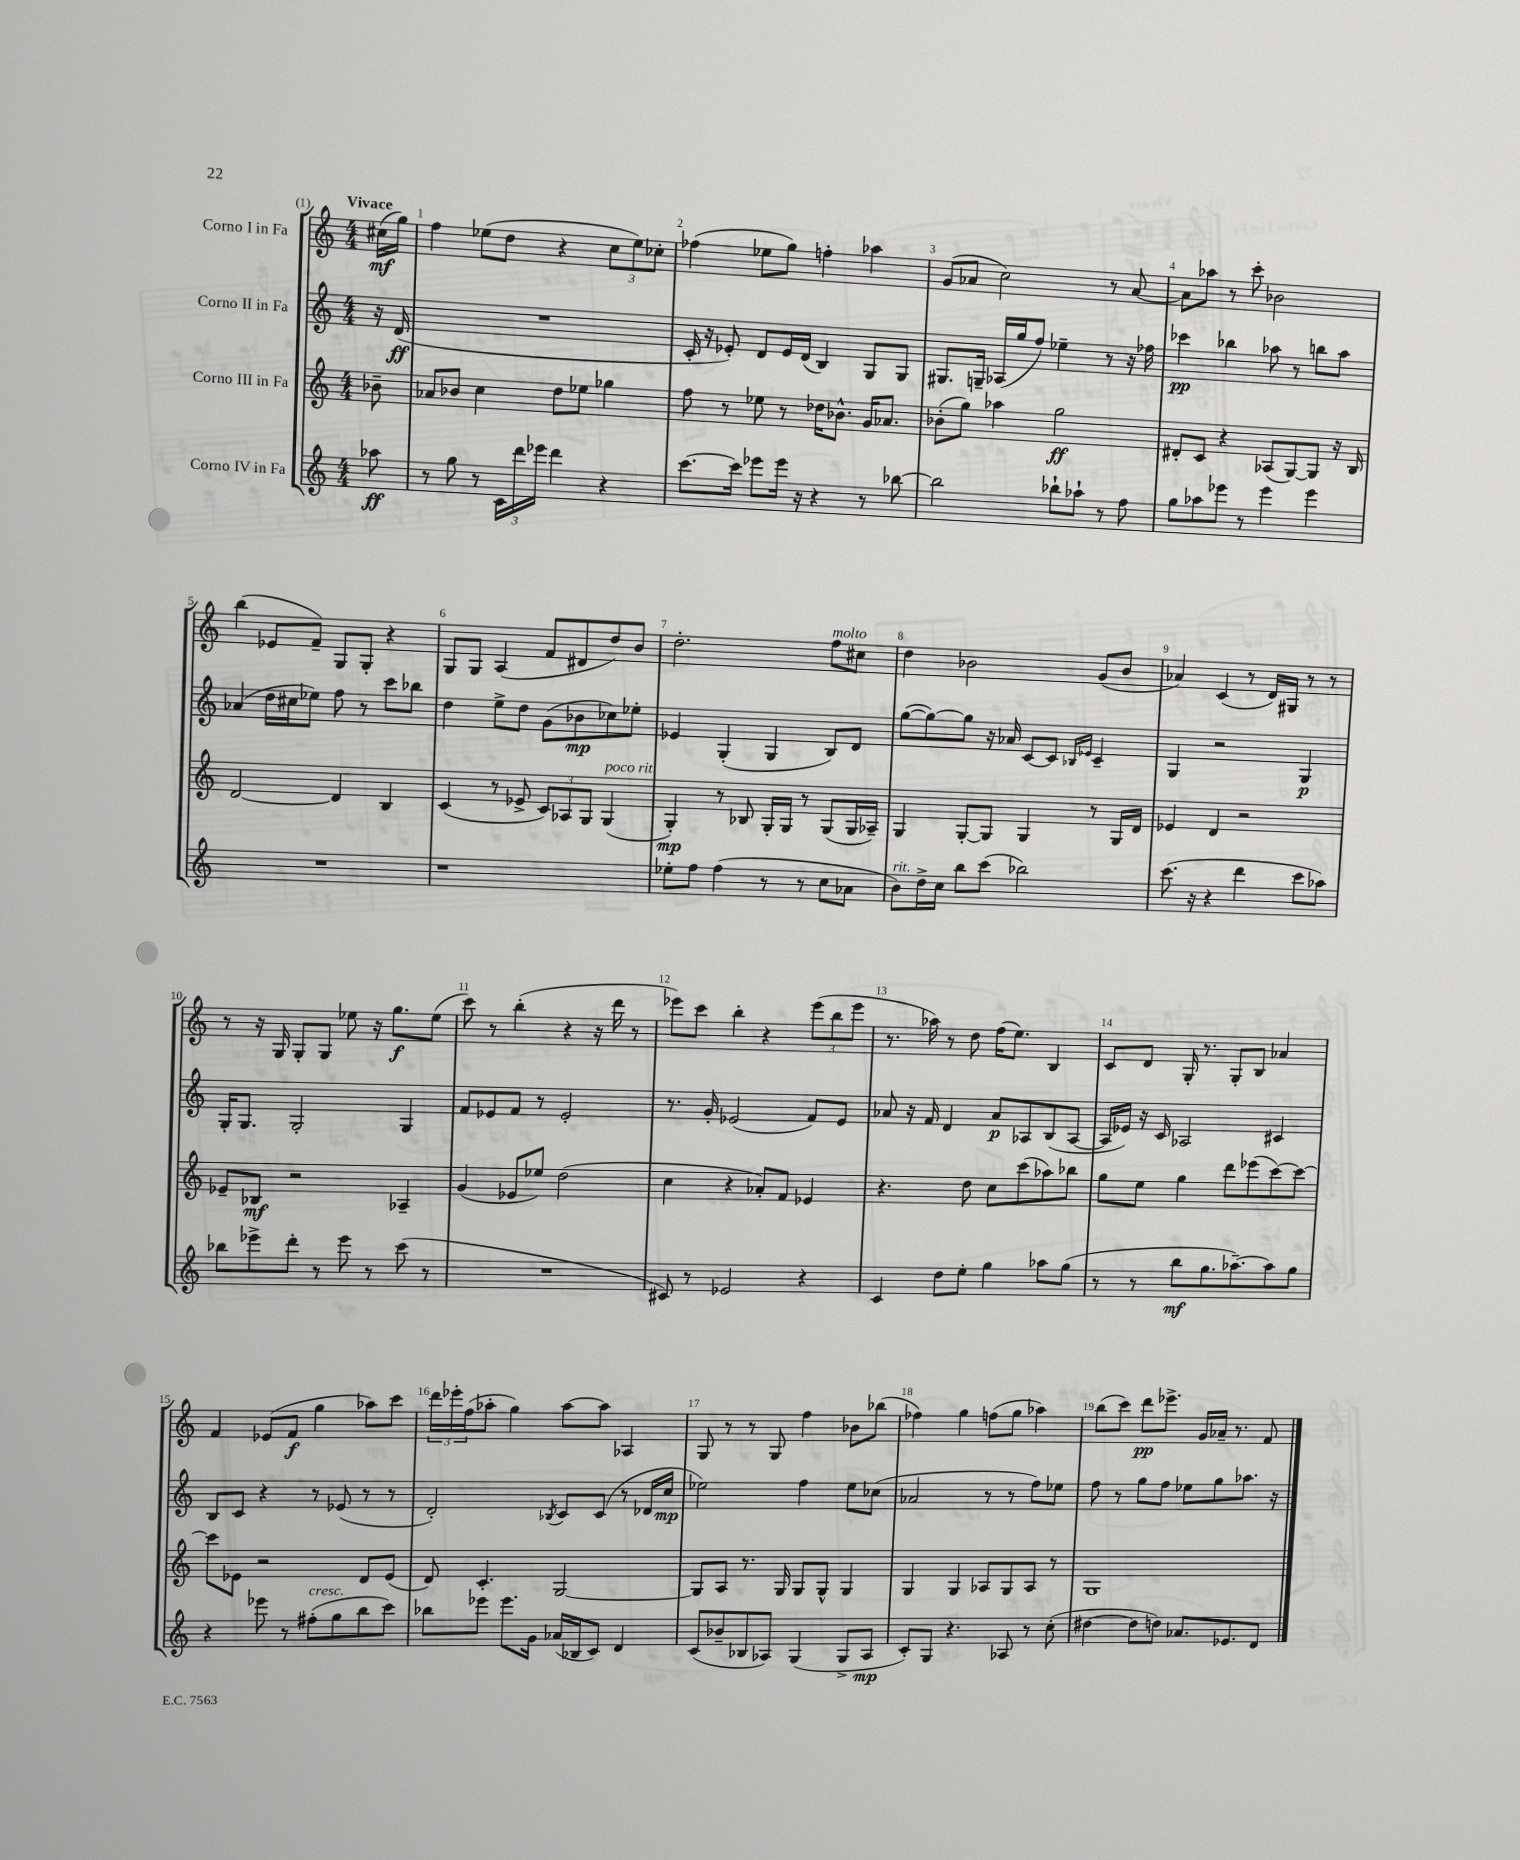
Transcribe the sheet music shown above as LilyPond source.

<<
\new StaffGroup <<
\new Staff = "s0" \with { instrumentName = "Corno I in Fa" } {
    \clef treble \key c \major \numericTimeSignature \time 4/4 \partial 8 \tempo "Vivace"
    cis''16\mf( g''16) |
    f''4 ees''8( d''8 r4 \tuplet 3/2 { c''8 ees''8) ces''8-. } |
    fes''4( ees''8 g''8) f''4-. aes''4 |
    g'8( aes'8 c''2) r8 aes'8~ |
    aes'8 aes''8 r8 c'''8-. bes'2 |
    b''4( ees'8 f'8--) g8 g8-. r4 |
    g8 g8 a4( f'8 dis'8 d''8) b'8 |
    d''2.-. f''8^\markup { \italic "molto" } cis''8 |
    d''4 bes'2 g'8( bes'8 |
    aes'4) c'4( r8 d'16) gis16 r8 r8 |
    r8 r16 g16 g8-. g8 ees''8 r16 g''8.\f ees''8( |
    c'''8) r8 b''4-.( r4 r16 d'''16 r8 |
    ees'''8) c'''8 b''4-. r4 \tuplet 3/2 { ees'''8( b''8 ees'''8 } |
    r8. aes''16) r8 d''8 f''16( e''8.) b4 |
    c'8 d'8 g16-. r8. g8-. b8 aes'4 |
    f'4 ees'8( f'8\f g''4 aes''8) c'''8 |
    \tuplet 3/2 { d'''16 ees'''16-. f''16( } aes''8-. g''4) aes''8~ aes''8 aes4 |
    g8 r8 r8 g8 f''4 bes'8 bes''8( |
    fes''4) g''4 f''8( g''8 aes''4) |
    b''8( c'''8) d'''8\pp ees'''8.-> g'16 aes'16-- r8. f'8 \bar "|." |
}
\new Staff = "s1" \with { instrumentName = "Corno II in Fa" } {
    \clef treble \key c \major \numericTimeSignature \time 4/4 \partial 8
    r16 d'16\ff( |
    R1 |
    c'16-. r16 ees'8-.) d'8 ees'16 d'16( b4) g8 g8 |
    gis8. g16-- aes16( g''16 f''8) ees''4-- r8 r16 fes''16 |
    ces'''4\pp bes''4 aes''8 r8 b''8 aes''8 |
    aes'4( d''16 cis''16 ees''8) f''8 r8 c'''8 bes''8 |
    d''4 e''8-> d''8 g'8( bes'8\mp ces''8) ees''8-. |
    ees'4 g4-.( g4 b8) d'8 |
    g''8~( g''8~) g''8 r16 aes'16 c'8~ c'8 \grace { bes16 ees'16 } c'4-- |
    g4 r2 g4\p |
    g16-. g8. g2-. g4 |
    f'8 ees'8 f'8 r8 ees'2-. |
    r8. g'16-. ees'2( f'8) ees'8 |
    aes'8 r16 f'16 d'4 aes'8\p aes8 b8( aes8~ |
    aes16 ees'16) r16 c'16 aes2 cis'4 |
    b8 c'8 r4 r8 ees'8( r8 r8 |
    d'2-.) \acciaccatura { bes8 } c'8 c'8( r8 des'16 c''16\mp |
    ees''2) f''4 ees''8 ces''8( |
    aes'2 r8 r8 f''8) ees''8 |
    f''8 r8 g''8 f''8 ees''8 g''8 aes''8. r16 \bar "|." |
}
\new Staff = "s2" \with { instrumentName = "Corno III in Fa" } {
    \clef treble \key c \major \numericTimeSignature \time 4/4 \partial 8
    bes'8-- |
    aes'8 bes'8 c''4 d''8 ees''8 ges''4 |
    f''8 r8 ees''8 r8 des''16 bes'8.-^ g'16 aes'8. |
    bes'8-.( g''8) aes''4 g''2\ff |
    dis'8-. c'8 r4 aes8( g8~) g8 r16 b16 |
    d'2~ d'4 b4 |
    c'4( r8 ees'8-> \tuplet 3/2 { c'8) aes8 g8 } g4^\markup { \italic "poco rit." }( |
    g4-.\mp) r8 bes8 g16-. g16 r8 g8( g16 aes16--) |
    g4 g8~-. g8 g4 r8 g16 d'16 |
    ees'4 d'4 r2 |
    ees'8-- bes8\mf r2 aes4-- |
    g'4( ees'8 ees''8) d''2( |
    c''4 r4 aes'8-.) f'8 ees'4 |
    r4. d''8 c''8 c'''8( aes''8) bes''8 |
    g''8 e''8 g''4 d'''8 ees'''8( c'''8~) c'''8~ |
    c'''8 ees'8 r2 d'8 ees'8( |
    d'8) c'4.-. g2~ |
    g8 a8 r8. g16 g8 g8-^ g4 |
    g4 g4 aes8 g8 aes8 r8 |
    g1 \bar "|." |
}
\new Staff = "s3" \with { instrumentName = "Corno IV in Fa" } {
    \clef treble \key c \major \numericTimeSignature \time 4/4 \partial 8
    aes''8\ff |
    r8 g''8 r8 \tuplet 3/2 { c'16 d'''16 ees'''16 } d'''4 r4 |
    c'''8.~ c'''16 ees'''8 ees'''16 r16 r4 r8 bes''8~ |
    bes''2 bes''8-! aes''8-! r8 f''8 |
    g''8 aes''8 ees'''8 r8 ees'''4 ees'''4 |
    R1 |
    r1 |
    ees''8-. f''8 f''4( r8 r8 c''8 aes'8 |
    b'8^\markup { \italic "rit." }) d''16-> c''16 b''8 c'''8( bes''2) |
    c'''8.( r16 r4 d'''4 c'''8 aes''8) |
    bes''8 ees'''8-> d'''8-. r8 ees'''8 r8 c'''8( r8 |
    R1 |
    cis'8) r8 ees'2 r4 |
    c'4 d''8 e''8-. g''4 aes''8 g''8( |
    r8 r8 b''8\mf g''8. aes''8.~--) aes''8 g''8 |
    r4 ees'''8 r8 fis''8-.^\markup { \italic "cresc." }( g''8 b''8 c'''8) |
    bes''8 ees'''8 ees'''8. g'16 aes'16( bes16 c'8) d'4 |
    c'8( bes'8-- bes8 aes8) g4( g8-> aes8\mp |
    c'8-.) g8 r4. aes8 r8 c''8-.( |
    dis''4~ dis''8 d''8) aes'8. ees'8. d'8 \bar "|." |
}
>>
>>
\layout { \context { \Score \override BarNumber.break-visibility = ##(#f #t #t) barNumberVisibility = #all-bar-numbers-visible } }
